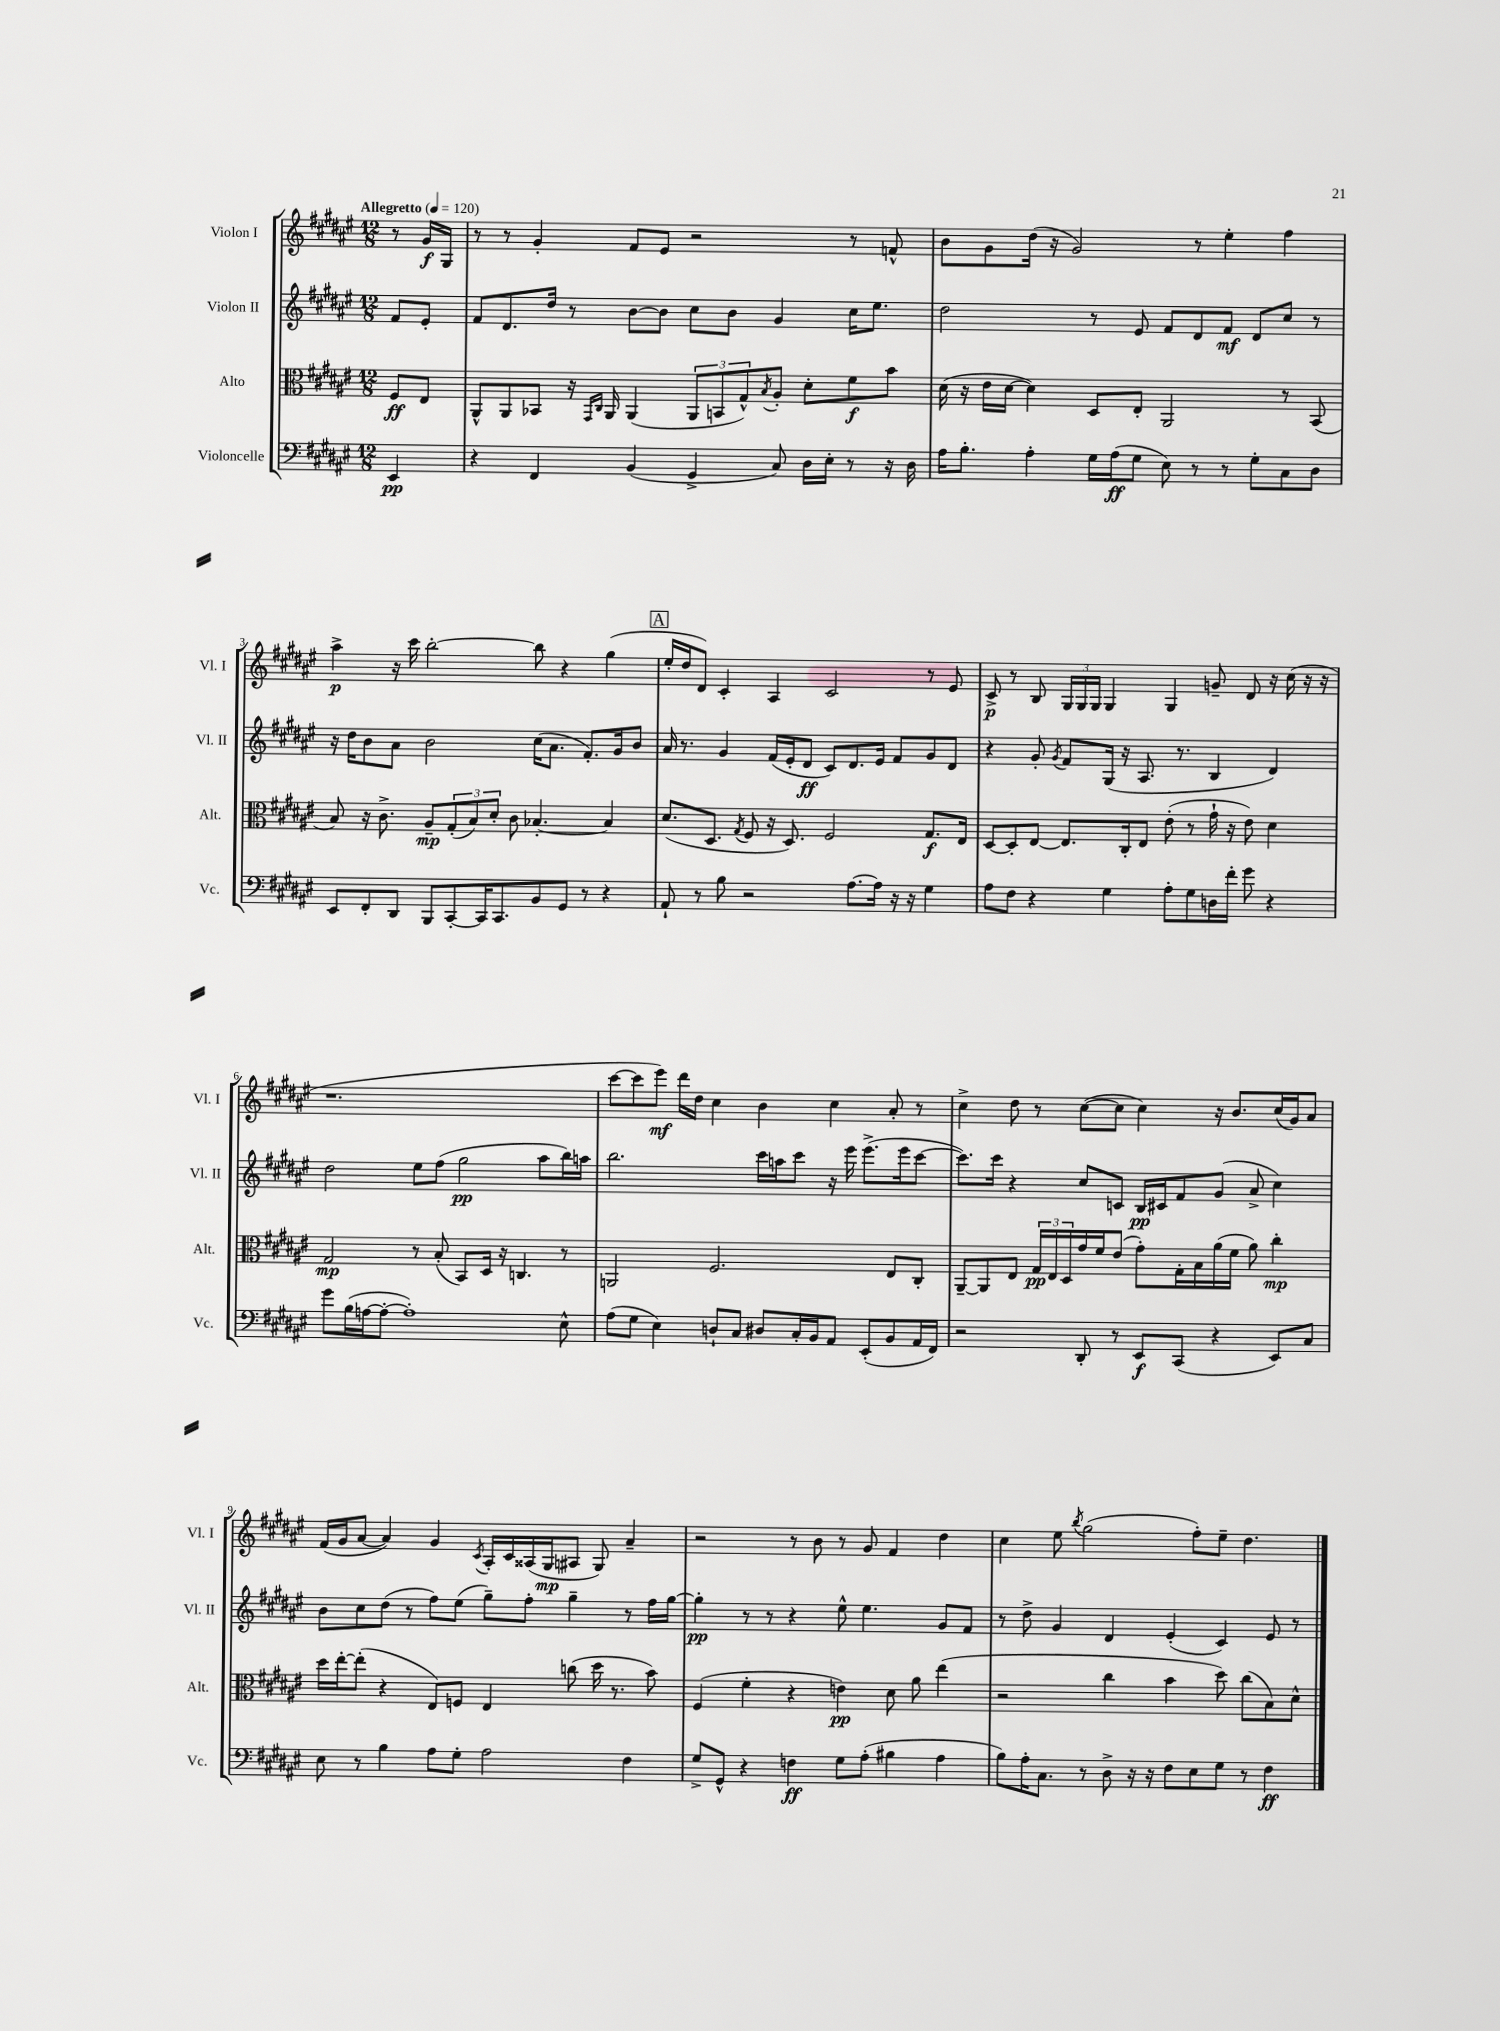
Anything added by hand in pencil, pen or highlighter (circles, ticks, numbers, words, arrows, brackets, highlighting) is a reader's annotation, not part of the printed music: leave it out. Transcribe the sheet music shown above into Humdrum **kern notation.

**kern	**dynam	**kern	**dynam	**kern	**dynam	**kern	**dynam
*part4	*part4	*part3	*part3	*part2	*part2	*part1	*part1
*staff4	*staff4	*staff3	*staff3	*staff2	*staff2	*staff1	*staff1
*I"Violoncelle	*	*I"Alto	*	*I"Violon II	*	*I"Violon I	*
*I'Vc.	*	*I'Alt.	*	*I'Vl. II	*	*I'Vl. I	*
*clefF4	*	*clefC3	*	*clefG2	*	*clefG2	*
*k[f#c#g#d#a#e#]	*	*k[f#c#g#d#a#e#]	*	*k[f#c#g#d#a#e#]	*	*k[f#c#g#d#a#e#]	*
*M12/8	*	*M12/8	*	*M12/8	*	*M12/8	*
*MM120	*	*MM120	*	*MM120	*	*MM120	*
=	=	=	=	=	=	=	=
!	!	!	!	!	!	!LO:TX:a:B:t=Allegretto	!
4EE#/	pp	8F#/L	ff	8f#/L	.	8r	.
.	.	8E#/J	.	8e#'/J	.	16g#/LL	f
.	.	.	.	.	.	16G#/JJ	.
=1	=1	=1	=1	=1	=1	=1	=1
4r	.	8AA#^^/L	.	8f#/L	.	8r	.
.	.	8AA#/	.	8.d#/	.	8r	.
4FF#/	.	8BB-X/J	.	.	.	4g#'/	.
.	.	.	.	16dd#/Jk	.	.	.
.	.	16r	.	8r	.	.	.
.	.	16qqGG#/LL	.	.	.	.	.
.	.	16qqC#/JJ	.	.	.	.	.
.	.	16AA#/	.	.	.	.	.
(4BB/	.	(4AA#/	.	[8b\L	.	8f#/L	.
.	.	.	.	8b\J]	.	8e#/J	.
4GG#^/	.	12AA#/L	.	8cc#\L	.	2r	.
.	.	12BBn/	.	.	.	.	.
.	.	.	.	8b\J	.	.	.
.	.	12G#^^/)	.	.	.	.	.
.	.	8qB/	.	.	.	.	.
8C#/)	.	8A#'/J	.	4g#/	.	.	.
16D#\LL	.	8d#'\L	.	.	.	.	.
16E#'\JJ	.	.	.	.	.	.	.
8r	.	8f#\	f	16cc#\KL	.	8r	.
.	.	.	.	8.ee#\J	.	.	.
16r	.	8b\J	.	.	.	8fn^^/	.
16D#\	.	.	.	.	.	.	.
=2	=2	=2	=2	=2	=2	=2	=2
16A#\KL	.	(16d#\	.	2dd#\	.	8b\L	.
8.B'\J	.	16r	.	.	.	.	.
.	.	16e#\LL	.	.	.	8g#\	.
.	.	[16d#\JJ	.	.	.	.	.
4A#'\	.	4d#\])	.	.	.	(16dd#\Jk	.
.	.	.	.	.	.	16r	.
.	.	.	.	.	.	2g#/)	.
16G#\LL	.	8D#/L	.	8r	.	.	.
(16A#\J	ff	.	.	.	.	.	.
8G#\J	.	8E#'/J	.	8e#/	.	.	.
8E#\)	.	2AA#/	.	8f#/L	.	.	.
8r	.	.	.	8d#/	.	8r	.
8r	.	.	.	8f#/J	mf	4ee#'\	.
8G#'\L	.	.	.	8d#/L	.	.	.
8C#\	.	8r	.	8cc#/J	.	4ff#\	.
8D#\J	.	(8BB/	.	8r	.	.	.
!!LO:LB:g=z
=3	=3	=3	=3	=3	=3	=3	=3
8EE#/L	.	8B/)	.	16r	.	4aa#^\	p
.	.	.	.	16dd#\KL	.	.	.
8FF#'/	.	16r	.	8b\	.	.	.
.	.	8.c#^\	.	.	.	.	.
8DD#/J	.	.	.	8a#\J	.	16r	.
.	.	.	.	.	.	16ccc#\	.
8BBB/L	.	8A#~/L	mp	2b\	.	[2bb'\	.
[8CC#'/	.	(12G#'/	.	.	.	.	.
.	.	12B/)	.	.	.	.	.
16CC#/K]	.	.	.	.	.	.	.
.	.	12d#'/J	.	.	.	.	.
8.CC#/	.	.	.	.	.	.	.
.	.	8c#\	.	.	.	.	.
8BB/	.	[4.B-X'/	.	(16cc#\KL	.	8bb\]	.
.	.	.	.	8.a#\J	.	.	.
8GG#/J	.	.	.	.	.	4r	.
8r	.	.	.	8.f#'/L)	.	.	.
4r	.	4B-/]	.	.	.	(4gg#\	.
.	.	.	.	16g#/k	.	.	.
.	.	.	.	8b/J	.	.	.
!!LO:REH:place=s1:t=A
=4	=4	=4	=4	=4	=4	=4	=4
8AA#`/	.	(8.d#/L	.	16a#/	.	16ee#'/LL	.
.	.	.	.	8.r	.	16dd#/J	.
8r	.	.	.	.	.	8d#/J)	.
.	.	8.D#/J	.	.	.	.	.
8B\	.	.	.	4g#/	.	4c#'/	.
.	.	8qG#/	.	.	.	.	.
2r	.	8F#/	.	.	.	.	.
.	.	16r	.	(16f#/LL	.	4A#/	.
.	.	8.D#/)	.	16e#'/J	.	.	.
.	.	.	.	8d#/J	ff	.	.
.	.	2F#/	.	8c#/L)	.	2c#/	.
[8.A#\L	.	.	.	8.d#/	.	.	.
16A#\Jk]	.	.	.	16e#/Jk	.	.	.
16r	.	.	.	8f#/L	.	.	.
16r	.	.	.	.	.	.	.
4G#\	.	8.G#/L	f	8g#/	.	8r	.
.	.	.	.	8d#/J	.	8e#/	.
.	.	16E#/Jk	.	.	.	.	.
=5	=5	=5	=5	=5	=5	=5	=5
8A#\L	.	[8D#/L	.	4r	.	8c#^/	p
8F#\J	.	8D#'/]	.	.	.	8r	.
4r	.	[8E#/J	.	8g#'/	.	8B/	.
.	.	.	.	8qg#/	.	.	.
.	.	8.E#/L]	.	8f#/L	.	24G#/LL	.
.	.	.	.	.	.	24G#/	.
.	.	.	.	.	.	24G#/JJ	.
4G#\	.	.	.	(16G#/Jk	.	4G#/	.
.	.	16C#'/k	.	16r	.	.	.
.	.	8E#/J	.	8.A#/	.	.	.
8A#'\L	.	(8e#'\	.	.	.	4G#/	.
.	.	.	.	8.r	.	.	.
8G#\	.	8r	.	.	.	.	.
16Dn\L	.	16g#`\	.	4B/	.	8gn~/	.
16f#'\JJ	.	16r	.	.	.	.	.
8g#\	.	8e#\)	.	.	.	8d#/	.
4r	.	4d#\	.	4d#/)	.	16r	.
.	.	.	.	.	.	(16cc#\	.
.	.	.	.	.	.	16r	.
.	.	.	.	.	.	16r	.
!!LO:LB:g=z
=6	=6	=6	=6	=6	=6	=6	=6
8g#\L	.	2G#/	mp	2dd#\	.	1.r	.
(16B\L	.	.	.	.	.	.	.
[16An\J	.	.	.	.	.	.	.
8A'\J_	.	.	.	.	.	.	.
1A'])	.	.	.	.	.	.	.
.	.	8r	.	8ee#\L	.	.	.
.	.	(8B'/	.	(8ff#\J	.	.	.
.	.	8BB/L)	.	2gg#\	pp	.	.
.	.	16D#/Jk	.	.	.	.	.
.	.	16r	.	.	.	.	.
.	.	4.Cn/	.	.	.	.	.
.	.	.	.	8aa#\L	.	.	.
8E#^^\	.	8r	.	16bb\L)	.	.	.
.	.	.	.	16aan\JJ	.	.	.
=7	=7	=7	=7	=7	=7	=7	=7
(8A#\L	.	2AAn/	.	2.bb\	.	[8ccc#\L	.
8G#\J	.	.	.	.	.	8ccc#\]	.
4E#\)	.	.	.	.	.	8eee#\J)	mf
.	.	.	.	.	.	16ddd#\LL	.
.	.	.	.	.	.	16dd#\JJ	.
8Dn`/L	.	2.F#/	.	.	.	4cc#\	.
8C#/J	.	.	.	.	.	.	.
8D#X/L	.	.	.	16ccc#\LL	.	4b\	.
.	.	.	.	16aan\J	.	.	.
16C#'/L	.	.	.	8ccc#\J	.	.	.
16BB/J	.	.	.	.	.	.	.
8AA#/J	.	.	.	16r	.	4cc#\	.
.	.	.	.	16eee#\	.	.	.
(8EE#'/L	.	.	.	(8.eee#^\L	.	.	.
8BB/	.	8E#/L	.	.	.	8a#'/	.
.	.	.	.	16eee#\k	.	.	.
16AA#/L	.	8C#'/J	.	[8ccc#\J	.	8r	.
16FF#/JJ)	.	.	.	.	.	.	.
=8	=8	=8	=8	=8	=8	=8	=8
2r	.	[8AA#~/L	.	8.ccc#\L])	.	4cc#^\	.
.	.	8AA#/]	.	.	.	.	.
.	.	.	.	16ccc#\Jk	.	.	.
.	.	8E#/J	.	4r	.	8dd#\	.
.	.	24G#/LL	pp	.	.	8r	.
.	.	24E#/	.	.	.	.	.
.	.	24D#/	.	.	.	.	.
8DD#'/	.	16g#/	.	8cc#/L	.	([8cc#\L	.
.	.	16f#/J	.	.	.	.	.
8r	.	(8e#/J	.	8cn/J	.	8cc#\J]	.
8EE#/L	f	8g#'\L)	.	16B/LL	pp	4cc#\)	.
.	.	.	.	16c#X/J	.	.	.
(8CC#/J	.	16G#'\L	.	8f#/	.	.	.
.	.	16B\	.	.	.	.	.
4r	.	(16a#\	.	(8g#/J	.	16r	.
.	.	16f#\JJ	.	.	.	8.b/L	.
.	.	8a#\)	.	8a#^/	.	.	.
8EE#/L)	.	4cc#'\	mp	4cc#\)	.	(16cc#/L	.
.	.	.	.	.	.	16g#/J)	.
8C#/J	.	.	.	.	.	8a#/J	.
!!LO:LB:g=z
=9	=9	=9	=9	=9	=9	=9	=9
8E#\	.	16dd#\LL	.	8b\L	.	(16f#/LL	.
.	.	[16ee#'\J	.	.	.	16g#/J	.
8r	.	(8ee#'\J]	.	8cc#\	.	[8a#/J	.
4B\	.	4r	.	(8dd#\J	.	4a#/])	.
.	.	.	.	8r	.	.	.
8A#\L	.	8E#/L)	.	8ff#\L)	.	4g#/	.
8G#'\J	.	8Fn/J	.	(8ee#\J	.	.	.
.	.	.	.	.	.	8qc#/	.
2A#\	.	4E#/	.	8gg#~\L)	.	16A#'/LL	.
.	.	.	.	.	.	16c#/	.
.	.	.	.	8ff#'\J	.	(16A##X/	.
.	.	.	.	.	.	16G#/J	mp
.	.	(8ccn\	.	4gg#~\	.	8A#X/J	.
.	.	16dd#\	.	.	.	8G#/)	.
.	.	8.r	.	.	.	.	.
4F#\	.	.	.	8r	.	4a#~/	.
.	.	8b\)	.	16ff#\LL	.	.	.
.	.	.	.	[16gg#\JJ	.	.	.
=10	=10	=10	=10	=10	=10	=10	=10
8G#^/L	.	(4F#/	.	4gg#'\]	pp	2r	.
8GG#^^/J	.	.	.	.	.	.	.
4r	.	4f#'\	.	8r	.	.	.
.	.	.	.	8r	.	.	.
4Fn\	ff	4r	.	4r	.	8r	.
.	.	.	.	.	.	8b\	.
8G#\L	.	4en\)	pp	8ee#^^\	.	8r	.
(8A#'\J	.	.	.	4.ee#\	.	8g#/	.
4B#X\	.	8d#\	.	.	.	4f#/	.
.	.	8a#\	.	.	.	.	.
4A#\	.	(4ee#\	.	8g#/L	.	4dd#\	.
.	.	.	.	8f#/J	.	.	.
=11	=11	=11	=11	=11	=11	=11	=11
8B\L)	.	2r	.	8r	.	4cc#\	.
16A#'\K	.	.	.	8dd#^\	.	.	.
8.C#\J	.	.	.	.	.	.	.
.	.	.	.	4g#/	.	8ee#\	.
.	.	.	.	.	.	8qbb/	.
8r	.	.	.	.	.	(2gg#\	.
8D#^\	.	4cc#\	.	4d#/	.	.	.
16r	.	.	.	.	.	.	.
16r	.	.	.	.	.	.	.
8F#\L	.	4b\	.	(4e#'/	.	.	.
8E#\	.	.	.	.	.	8ff#'\L)	.
8G#\J	.	8dd#\)	.	4c#/)	.	8ee#~\J	.
8r	.	(8cc#\L	.	.	.	4.dd#\	.
4F#\	ff	8B\)	.	8e#/	.	.	.
.	.	8d#^^\J	.	8r	.	.	.
==	==	==	==	==	==	==	==
*-	*-	*-	*-	*-	*-	*-	*-
